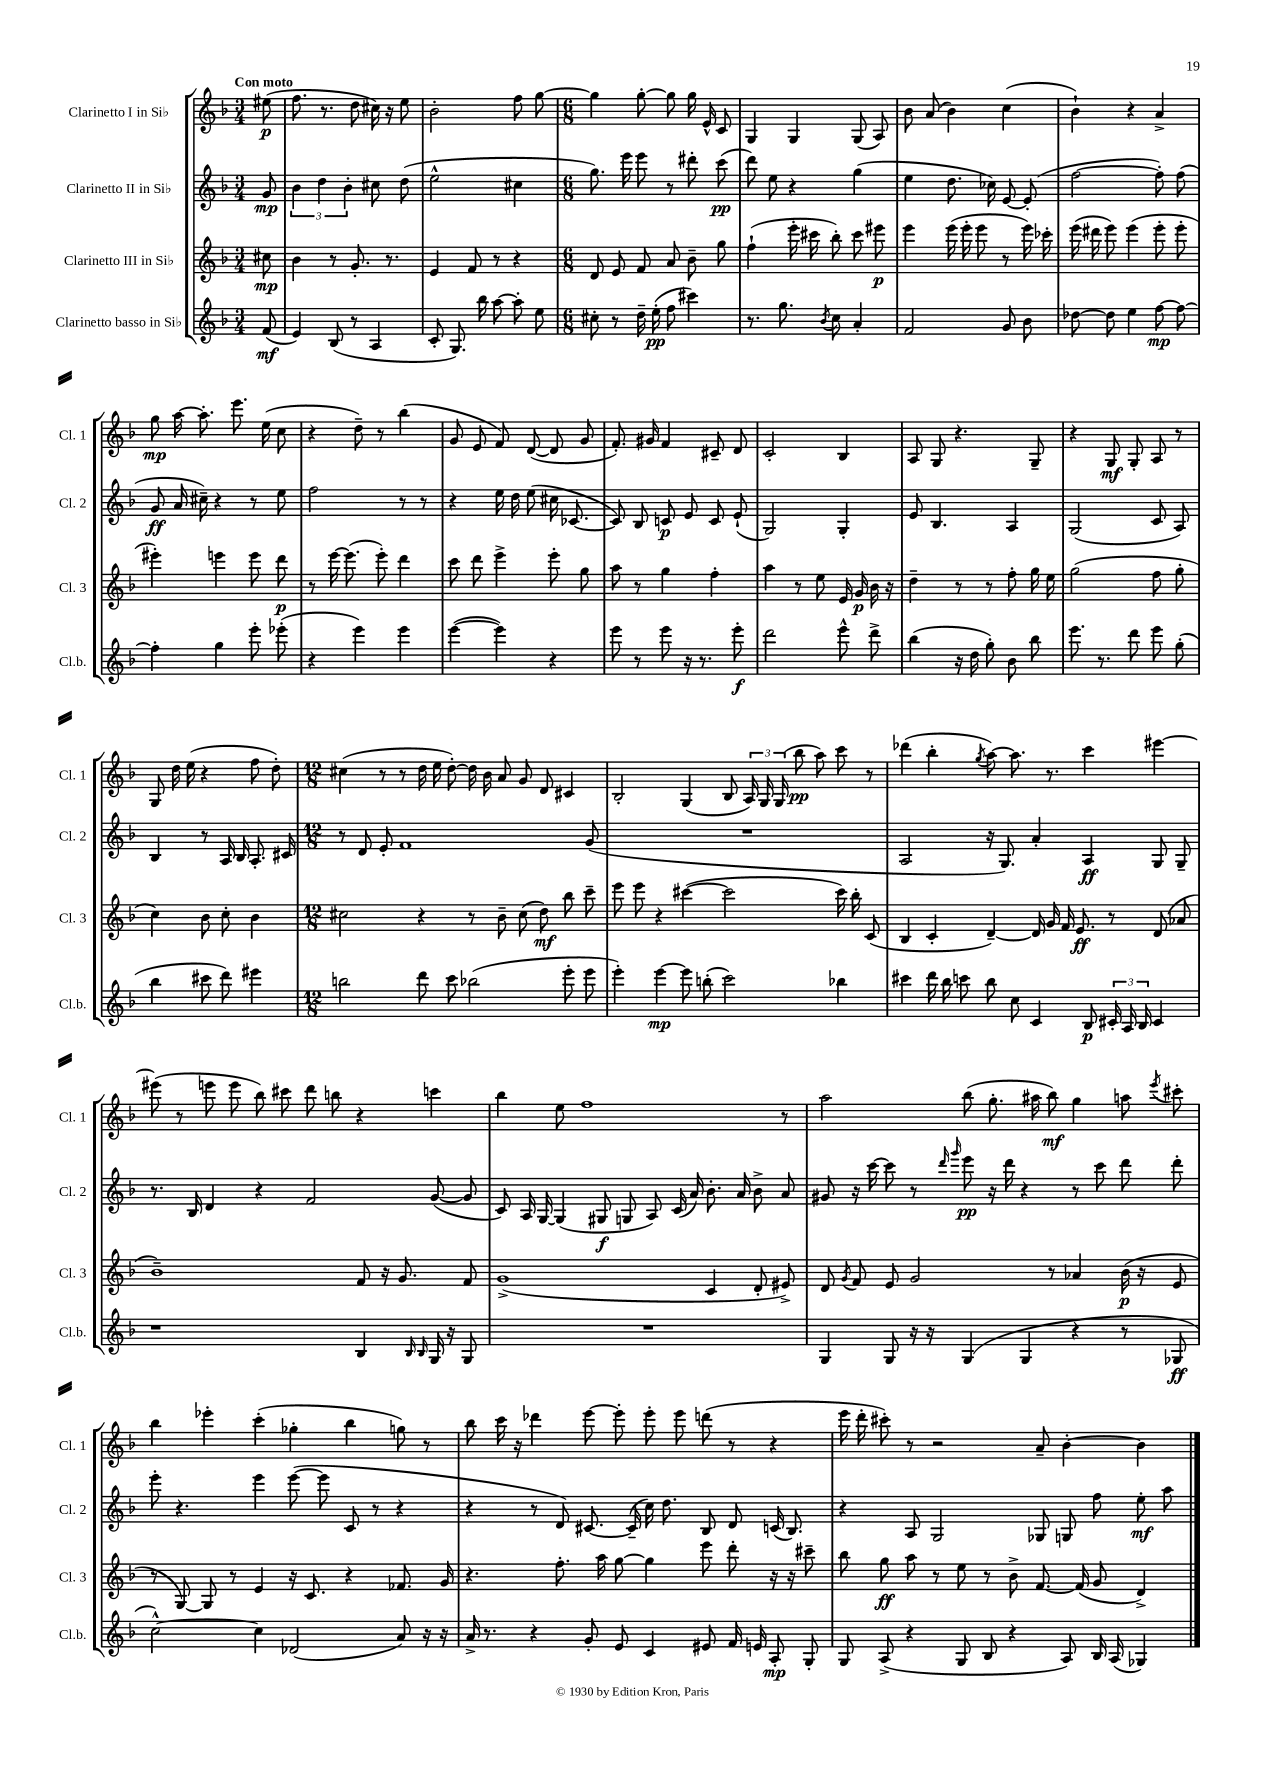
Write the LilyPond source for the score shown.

<<
\new StaffGroup <<
\new Staff = "s0" \with { instrumentName = "Clarinetto I in Sib" shortInstrumentName = "Cl. 1" } {
    \clef treble \key f \major \numericTimeSignature \time 3/4 \partial 8 \tempo "Con moto"
    \autoBeamOff eis''8\p( |
    f''8. r8. d''8 cis''16) r16 e''8 |
    bes'2-. f''8 g''8~ |
    \numericTimeSignature \time 6/8 g''4 g''8~-. g''8 g''16 e'16-^ c'8 |
    g4 g4 g8( a8) |
    bes'8 a'8( bes'4) c''4( |
    bes'4-!) r4 a'4-> |
    g''8\mp a''16~ a''8.-. e'''8. e''16( c''8 |
    r4 d''8--) r8 bes''4( |
    g'8 e'8 f'8) d'8~( d'8 g'8 |
    f'8.-.) gis'16 f'4 cis'8-- d'8 |
    c'2-. bes4 |
    a8 g8 r4. g8-- |
    r4 g8\mf g8-. a8 r8 |
    g8 d''16 e''16( r4 f''8 d''8-.) |
    \numericTimeSignature \time 12/8 cis''4( r8 r8 d''16 e''16 d''8~-.) d''16 bes'16 a'8 g'8 d'8 cis'4 |
    bes2-. g4( bes8 \tuplet 3/2 { a16) g16 g16( } bes''8\pp a''8) c'''8 r8 |
    des'''4( bes''4-. \acciaccatura { g''8 } a''8~) a''8. r8. c'''4 eis'''4~ |
    eis'''8( r8 e'''8 e'''8 bes''8) cis'''8 d'''8 b''8 r4 c'''4 |
    bes''4 e''8 f''1 r8 |
    a''2 bes''8( g''8.-. ais''16 bes''8\mf) g''4 a''8 \acciaccatura { e'''8 } cis'''8-. |
    bes''4 ees'''4-. c'''4-.( ges''4-. bes''4 g''8) r8 |
    bes''8 c'''16 r16 des'''4 e'''8~ e'''8-. e'''8-. e'''8 d'''8( r8 r4 |
    e'''16 d'''16-. cis'''8-.) r8 r2 a'8-- bes'4~-. bes'4 \bar "|." |
}
\new Staff = "s1" \with { instrumentName = "Clarinetto II in Sib" shortInstrumentName = "Cl. 2" } {
    \clef treble \key f \major \numericTimeSignature \time 3/4 \partial 8
    \autoBeamOff g'8\mp |
    \tuplet 3/2 { bes'4 d''4 bes'4-. } cis''8 d''8( |
    e''2-^ cis''4 |
    \numericTimeSignature \time 6/8 g''8.) e'''16 e'''8 r8 dis'''8-. c'''8\pp( |
    d'''8) e''8 r4 g''4( |
    e''4 d''8. ces''16) e'8~ e'8-.( |
    f''2~ f''8-.) f''8( |
    g'8\ff a'16 cis''16--) r4 r8 e''8 |
    f''2 r8 r8 |
    r4 e''16 d''16 e''8( cis''16 ces'8.~ |
    ces'8) bes8 c'8\p e'8 c'8 e'8-!( |
    g2) g4-. |
    e'8 bes4. a4 |
    g2( c'8 a8) |
    bes4 r8 a16 bes16 a8.-. cis'16 |
    \numericTimeSignature \time 12/8 r8 d'8 e'8-. f'1 g'8( |
    R1. |
    a2 r16 g8.) a'4-. a4\ff g8 g8-- |
    r8. bes16 d'4 r4 f'2 g'8~( g'8 |
    c'8) a16 g16~ g4( gis8\f g8 a8) c'16( a'16) bes'8.-. a'16 bes'8-> a'8 |
    gis'8 r16 c'''16~ c'''8 r8 \grace { d'''16 g'''16 } e'''8\pp r16 d'''16 r4 r8 c'''8 d'''8 d'''8-. |
    e'''8-. r4. e'''4 e'''8~( e'''8 c'8 r8 r4 |
    r4 r8 d'8) cis'8.~ cis'16--( c''16) d''8. bes8 d'8 c'16( bes8.) |
    r4 a8 g2 ges8 g8 f''8 e''8-.\mf a''8 \bar "|." |
}
\new Staff = "s2" \with { instrumentName = "Clarinetto III in Sib" shortInstrumentName = "Cl. 3" } {
    \clef treble \key f \major \numericTimeSignature \time 3/4 \partial 8
    \autoBeamOff cis''8\mp |
    bes'4 r8 g'8.-. r8. |
    e'4 f'8 r8 r4 |
    \numericTimeSignature \time 6/8 d'8 e'8 f'8 a'8 bes'8-- g''8 |
    f''4-!( e'''16-. cis'''16 bes''8-.) cis'''8 eis'''8\p |
    e'''4 e'''16( e'''16-. e'''8 r8 e'''16) ces'''16-. |
    e'''16( dis'''16 e'''8) e'''4( e'''8-. e'''8-. |
    eis'''4-.) e'''4 e'''8 d'''8\p |
    r8 e'''16~ e'''8.( e'''8-.) d'''4 |
    c'''8 d'''8 e'''4-> e'''8-. g''8 |
    a''8 r8 g''4 f''4-. |
    a''4 r8 e''8 e'16 g'16\p bes'16 r16 |
    d''4-- r8 r8 f''8-. g''16 e''16 |
    g''2( f''8 g''8-. |
    c''4) bes'8 c''8-. bes'4 |
    \numericTimeSignature \time 12/8 cis''2 r4 r8 bes'8-- cis''8( d''8\mf) bes''8 c'''8-- |
    e'''8 e'''8 r4 cis'''4~( cis'''2 cis'''16) bes''16-. c'8( |
    bes4 c'4-. d'4~--) d'16 g'16 f'16 e'8.\ff r8 d'8( aes'8 |
    bes'1--) f'8 r16 g'8. f'8 |
    g'1->( c'4 d'8-. eis'8->) |
    d'8 \acciaccatura { g'8 } f'8 e'8 g'2 r8 aes'4 bes'16\p( r16 e'8 |
    r8 g8~) g8 r8 e'4 r16 c'8. r4 fes'8. g'16 |
    r4. f''8.-. a''16 g''8~ g''4 e'''8 d'''8-. r16 r16 cis'''8-- |
    bes''8 g''8\ff a''8 r8 e''8 r8 bes'8-> f'8.~ f'16( g'8 d'4->) \bar "|." |
}
\new Staff = "s3" \with { instrumentName = "Clarinetto basso in Sib" shortInstrumentName = "Cl.b." } {
    \clef treble \key f \major \numericTimeSignature \time 3/4 \partial 8
    \autoBeamOff f'8\mf( |
    e'4) bes8( r8 a4 |
    c'8-. g8.) bes''16 a''8~ a''8-. e''8 |
    \numericTimeSignature \time 6/8 cis''8-. r8 d''16-- e''16-.\pp( f''8 cis'''4) |
    r8. g''8. \acciaccatura { bes'8 } c''8 a'4-. |
    f'2 g'8 bes'8 |
    des''8~ des''8 e''4 f''8~\mp f''8~ |
    f''4-. g''4 e'''8-. ees'''8-.( |
    r4 e'''4) e'''4 |
    e'''4~( e'''4) r4 |
    e'''8 r8 e'''8 r16 r8. e'''8-.\f |
    d'''2 e'''8-^ d'''8-> |
    bes''4( r16 d''16 g''8-.) bes'8 bes''8 |
    e'''8. r8. d'''8 e'''8 g''8-.( |
    bes''4 cis'''8 d'''8) eis'''4 |
    \numericTimeSignature \time 12/8 b''2 d'''8 c'''8 bes''2( e'''8-. e'''8 |
    e'''4-.) e'''4~\mp e'''8 b''8-.( c'''2) bes''4 |
    cis'''4 d'''16 bes''16 c'''8 bes''8 c''8 c'4 bes8\p \tuplet 3/2 { cis'16-. a16 bes16 } cis'4 |
    r1 bes4 \grace { bes16 bes16 } g16 r16 g8 |
    R1. |
    g4 g8 r16 r16 g4( g4 r4 r8 ges8\ff |
    c''2~-^) c''4 des'2( a'8) r16 r16 |
    a'16-> r8. r4 g'8-. e'8 c'4 eis'8 f'16 e'16 a8-.\mp g8-. |
    g8 a8->( r4 g8 bes8 r4 a8) bes16 a16( ges4) \bar "|." |
}
>>
>>
\layout { \context { \Score \remove "Bar_number_engraver" } }
